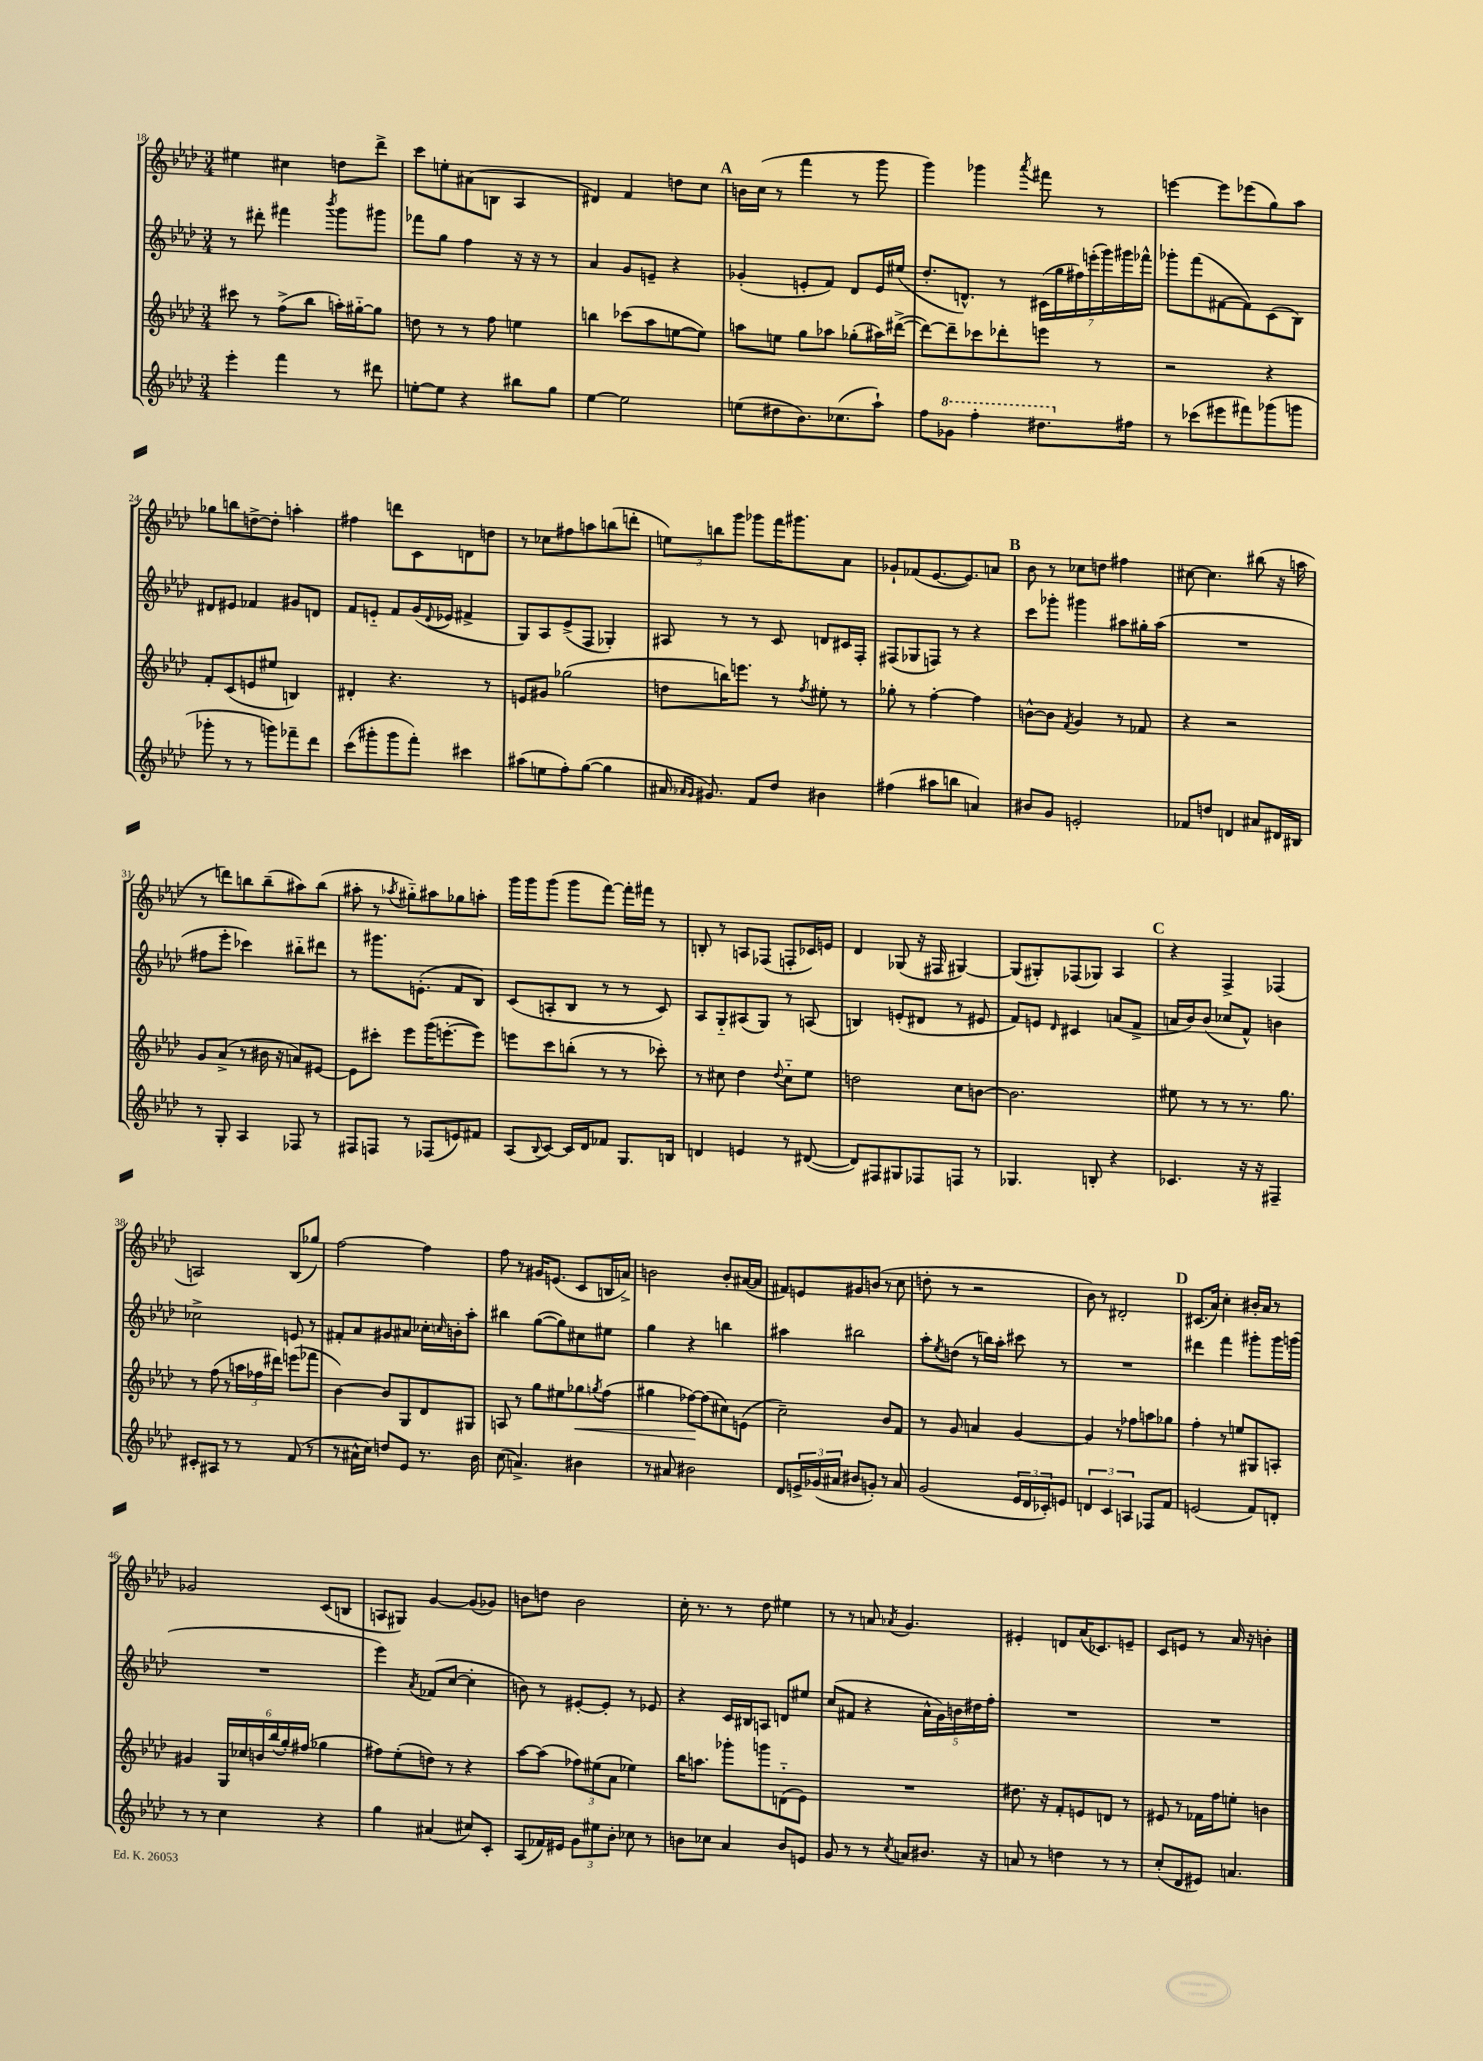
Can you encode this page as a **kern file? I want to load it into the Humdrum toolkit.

**kern	**kern	**dynam	**kern	**kern
*part4	*part3	*part3	*part2	*part1
*staff4	*staff3	*staff3	*staff2	*staff1
*clefG2	*clefG2	*	*clefG2	*clefG2
*k[b-e-a-d-]	*k[b-e-a-d-]	*	*k[b-e-a-d-]	*k[b-e-a-d-]
*M3/4	*M3/4	*	*M3/4	*M3/4
=18	=18	=18	=18	=18
4eee-'\	8ccc#X\	.	8r	4ee#X\
.	8r	.	8ddd#X'\	.
4fff\	(8ff^\L	.	4fff#X\	4cc#X\
.	8bb-\J	.	.	.
.	.	.	8qbbb-/	.
8r	16aan'\LL)	.	8ggg\L	8ddn\L
.	[16gg#X\J	.	.	.
8ddd#X\	8gg#\J]	.	8ggg#X\J	8ddd-^\J
=19	=19	=19	=19	=19
[8een'\L	8ddn\	.	8fff-X\L	8ccc\L
8ee\J]	8r	.	8gg\J	8een'\
4r	8r	.	4ff\	(8a#X\
.	8ff\	.	.	8Bn\J
8bb#X\L	4een\	.	16r	4A-/
.	.	.	16r	.
8gg\J	.	.	8r	.
=20	=20	=20	=20	=20
[4ee-\	4bbn\	.	4a-/	4d#X/)
2ee-\]	(8ccc-X\L	.	8g/L	4f/
.	8aa-\	.	8en~/J	.
.	[8een\	.	4r	8ddn\L
.	8ee\J])	.	.	8cc\J
!!LO:REH:place=s1:t=A
=21	=21	=21	=21	=21
(8een\L	8aan\L	.	(4g-X'/	16bn\LL
.	.	.	.	(16cc\JJ
8dd#X\	8een\J	.	.	8r
8.b-\)	8gg\L	.	8en'/L	4fff\
.	8aa-X\J	.	8f/J)	.
(8.cc-X\	.	.	.	.
.	(8gg-X'\L	.	8d-/L	8r
8aa-`\J)	16aa#X\L)	.	16e/L	8ggg\
.	([16ddd#X^\JJ	.	(16ee#X/JJ	.
=22	=22	=22	=22	=22
8ff\L	8ddd#\L_)	.	8.dd-'/L	4ggg\)
*8va	*	*	*	*
8gg-X\J	8ddd#~\]	.	.	.
.	.	.	8.dn^^/J)	.
4fff'\	8ccc-X\	.	.	4ggg-X\
.	8ddd-X'\	.	8r	.
.	.	.	.	8qaaa-/
8.ddd#X\L	8eeen\J	.	(28c#X\LL	8fff#X\
.	.	.	28gg\	.
.	.	.	28ff#X\)	.
.	.	.	(28eeen'\	.
.	8r	.	.	8r
.	.	.	28ggg\)	.
.	.	.	28ggg#X\	.
*X8va	*	*	*	*
16ff#X\Jk	.	.	.	.
.	.	.	28fff-X^^\JJ	.
=23	=23	=23	=23	=23
8r	2r	.	8ggg-X'\L	[4eeen\
(8ccc-X\L	.	.	(8fff\	.
8eee#X\	.	.	[8f#X\	8eee\L]
8fff#X\)	.	.	8f#\])	(8eee-X\
(8ggg-X\	4r	.	(8c\	8gg\)
8gggn\J	.	.	8B-\J)	8aa-\J
!!LO:LB:g=z
=24	=24	=24	=24	=24
8ggg-X'\	8f'/L	.	8d#X/L	8gg-X\L
8r	(8c/	.	8e#X/J	8bbn\
8r	8en/	.	4f-X/	[8ddn^\
8gggn\L)	8ee#X/J	.	.	8dd'\J]
8fff-X~\	4Bn/)	.	8g#X/L	4aan'\
8ddd-\J	.	.	8dn/J	.
=25	=25	=25	=25	=25
(8ccc\L	4d#X'/	.	8f/L	4ff#X\
8ggg#X'\	.	.	8en/J	.
8ggg#\	4.r	.	8f/L	8dddn\L
8fff'\J)	.	.	(16g/L	8c\
.	.	.	8qqd-/	.
.	.	.	16e-X/JJ	.
4ccc#X\	.	.	4f#X^/	8dn\
.	8r	.	.	8ddn\J
=26	=26	=26	=26	=26
(8aa#X\L	8en/L	.	8G/L)	8r
8een\	8g#X/J	.	8A-/	8cc-X\L
8ff'\)	(2gg-X\	.	(8e-^/	8ff#X\
([8gg\J	.	.	8F/J	8aan\
4gg\]	.	.	4G-X'/)	(8bbn\
.	.	.	.	8dddn'\J
=27	=27	=27	=27	=27
16a#X/	8ddn\L	.	8A#X/	12een\L)
16qqa-X/LL	.	.	.	.
16qqg/JJ	.	.	.	.
8.g#X/)	.	.	.	.
.	.	.	.	12bbn\
.	16bbn\K)	.	8r	.
.	.	.	.	12ggg\J
.	8.eeen\J	.	.	.
8f/L	.	.	8r	8ggg-X\L
8dd-/J	8r	.	8c/	16fff\K
.	.	.	.	8.ggg#X\
.	8qff/	.	.	.
4b#X\	8ee#X'\	.	8dn/L	.
.	8r	.	16c#X/L	8a-\J
.	.	.	16F'/JJ	.
=28	=28	=28	=28	=28
(4ff#X\	8gg-X'\	.	(8F#X/L	8g-X`/L
.	8r	.	8G-X/	(8f-X/
8aa#X\L	[4ff'\	.	8Fn/J)	[8.e-/
8bbn\J	.	.	8r	.
.	.	.	.	8.e-/])
4an/)	4ff\]	.	4r	.
.	.	.	.	8an/J
!!LO:REH:place=s1:t=B
=29	=29	=29	=29	=29
8b#X/L	[8bn^^\L	.	8ccc\L	8b-\
8g/J	8b\J]	.	8ggg-X'\J	8r
.	8qf/	.	.	.
2en'/	4g/	.	4ggg#X\	8cc-X\L
.	.	.	.	8ddn\J
.	8r	.	8aa#X\L	4ff#X\
.	8f-X/	.	16gg#X'\L	.
.	.	.	(16aa#\JJ	.
=30	=30	=30	=30	=30
8f-X/L	4r	.	2.r	[8cc#X\
8ddn/J	.	.	.	4.cc#\]
4dn/	2r	.	.	.
8a#X/L	.	.	.	(8bb#X\
16d#X/L	.	.	.	16r
16B#X/JJ	.	.	.	16aan\
!!LO:LB:g=z
=31	=31	=31	=31	=31
8r	8g/L	.	8ff#X\L	8r
8G'/	(8a-^/J	.	8eee-'\J	8dddn\L)
4A-/	8r	.	4ccc-X\)	8bbn\
.	16b#X\	.	.	(8bb~\
.	16r	.	.	.
8F-X/	8an/L)	.	8bb#X\L	8aa#X\)
8r	[8e#X/J	.	8ddd#X\J	(8bb\J
=32	=32	=32	=32	=32
8F#X/L	8e#\L]	.	8r	8aa#X'\
8Fn/J	8ccc#X'\J	.	8.ggg#X\L	8r
.	.	.	.	8qaa-X/
8r	8eee-\L	.	.	8gg#X\L)
.	.	.	(8.en'\J	.
(8F-X/L	(16ggg\K	.	.	8aa#X\
.	[8.eeen'\	.	.	.
8en/)	.	.	8f/L	8gg-X\
8f#X/J	8eee\J])	.	8B-/J)	8aan'\J
=33	=33	=33	=33	=33
(8A-/L	8eeen\L	.	(8c/L	16ggg\LL
.	.	.	.	16ggg\J
8qqB-/	.	.	.	.
[8c/J)	8ccc\	.	8An'/	(8ggg\J
16c/LL]	(8bbn'\J	.	8B-/J	8ggg\L
16d-/J	.	.	.	.
8f-X/J	8r	.	8r	[8fff\J)
8.G/L	8r	.	8r	16fff'\LL]
.	.	.	.	16fff#X\JJ
.	8ccc-X'\)	.	8c/)	8r
16Bn/Jk	.	.	.	.
=34	=34	=34	=34	=34
4dn/	8r	.	8A-/L	8Bn'/
.	8cc#X\	.	8G/	8r
4en/	4dd-\	.	(8A#X/	8An/L
.	.	.	8G/J)	(8F-X/J
.	8qqdd-/	.	.	.
8r	8cc#\L	.	8r	8Fn'/L
([8d#X/	8ee-\J	.	(8An/	16c-X/L)
.	.	.	.	16en/JJ
=35	=35	=35	=35	=35
8d#/L])	2ddn\	.	4Bn/)	4d-/
8F#X/	.	.	.	.
8G#X/	.	.	(8en'/L	(8G-X/
8F-X/	.	.	8d#X/J	16r
.	.	.	.	16F#X/
8Fn/J	8cc\L	.	8r	[4G#X/)
8r	[8bn\J	.	8e#X/	.
=36	=36	=36	=36	=36
4.G-X/	2.b\]	.	8f/L)	(8G#/L]
.	.	.	8en/J	8G#X'/)
.	.	.	16qqd-/	.
.	.	.	4c#X/	(8F-X/
8Bn'/	.	.	.	8G-X/J)
4r	.	.	(8an/L	4A-/
.	.	.	8f^/J	.
!!LO:REH:place=s1:t=C
=37	=37	=37	=37	=37
4.c-X/	8ee#X\	.	16an/LL	4r
.	.	.	16b-/J)	.
.	8r	.	(8b-/J	.
.	8r	.	8cc-X/L	4F^/
16r	8.r	.	8f^^/J)	.
16r	.	.	.	.
4F#X~/	.	.	4bn\	(4F-X/
.	8.gg\	.	.	.
!!LO:LB:g=z
=38	=38	=38	=38	=38
8c#X'/L	8r	.	2cc-X^\	2An/)
8A#X/J	(8ff\	.	.	.
8r	8r	.	.	.
8r	24aan\LL	.	.	.
.	24ff-X\	.	.	.
.	24ddd#X\JJ)	.	.	.
(8f/	(8eeen\L	.	8en/	(8B-/L
8r	8fff-X\J	.	8r	8gg-X/J)
=39	=39	=39	=39	=39
8r	[4b-\)	.	8f#X'/L	[2ff\
16a#X^^\LL	.	.	8a-/	.
16cc\JJ)	.	.	.	.
8ddn/L	8b-/L]	.	8g#X/	.
8e-/J	8G/	.	8a#X/J	.
8.r	8d-/	.	16cc-X'\LL	4ff\]
.	.	.	16qqccn/	.
.	.	.	16bn'\J	.
.	8G#X/J	.	8aa-'\J	.
16b-\	.	.	.	.
=40	=40	=40	=40	=40
(8cc\	8An/	.	4bb#X\	8ff\
4.an^/)	8r	.	.	8r
.	8gg\L	.	([8gg\L	16g#X/KL
.	.	.	.	(8.en/J
.	8ee#X\	.	8gg\])	.
!	!	!LO:HP:b	!	!
4b#X\	8gg-X\	<	8cc#X\	8c/L
.	8qggn/	.	.	.
.	(8ff\J	.	8ee#X\J	16Bn/L
.	.	.	.	16an^/JJ)
=41	=41	=41	=41	=41
8r	4gg#X\	.	4gg\	2bn\
8a#X/	.	.	.	.
2b#X\	[8ff-X\L)	.	4r	.
.	(8ff-\]	[	.	.
.	8cc#X\)	.	4bbn\	8b'/L
.	(8en\J	.	.	([16a#X/L
.	.	.	.	16a#/JJ]
=42	=42	=42	=42	=42
8d-/L	2cc~\)	.	4aa#X\	8f#X/L)
24en^/L	.	.	.	8en/
(24g-X/	.	.	.	.
24a#X/JJ	.	.	.	.
8b#X/L	.	.	2bb#X\	8g#X/
8gn'/J)	.	.	.	(8bn/J
8r	8b-/L	.	.	8r
8a#/	8f/J	.	.	8cc\
=43	=43	=43	=43	=43
(2g/	8r	.	8aa-'\L	8ddn'\
.	.	.	8qee-/	.
.	8g/	.	(8ddn\J	8r
.	4an/	.	8r	2r
.	.	.	16bbn\LL)	.
.	.	.	16aa-'\JJ	.
24e-/LL	[4g/	.	8ccc#X\	.
24d-/	.	.	.	.
24c-X'/J)	.	.	.	.
8en/J	.	.	8r	.
=44	=44	=44	=44	=44
6dn/	4g/]	.	2.r	8b-\)
.	.	.	.	8r
6c/	.	.	.	.
.	8r	.	.	2d#X'/
6An/	.	.	.	.
.	8ff-X\L	.	.	.
8F-X/L	8aan\	.	.	.
8f/J	8gg-X\J	.	.	.
!!LO:REH:place=s1:t=D
=45	=45	=45	=45	=45
(2en/	4ff'\	.	4ddd#X\	(8.c#X/L
.	.	.	.	16a-/Jk)
.	8r	.	4fff\	4cc'\
.	8een/L	.	.	.
8f/L)	8G#X/	.	8ggg#X'\L	16b#X'/LL
.	.	.	.	16a-/JJ
8dn'/J	8An'/J	.	16ggg#\L	8r
.	.	.	(16gggn\JJ	.
!!LO:LB:g=z
=46	=46	=46	=46	=46
8r	4g#X/	.	2.r	2g-X/
8r	.	.	.	.
4cc\	24G/LL	.	.	.
.	24cc-X/	.	.	.
.	24bn/	.	.	.
.	(24bb-/	.	.	.
.	24gg'/)	.	.	.
.	(24ff#X/JJ	.	.	.
4r	4gg-X\	.	.	(8c/L
.	.	.	.	8Bn/J
=47	=47	=47	=47	=47
4gg\	8ff#X\L)	.	4eee-\)	8An/L
.	(8ee-'\	.	.	8G#X/J)
.	.	.	8qa-/	.
(4a#X/	8ddn\J)	.	(8f-X/L	[4g/
.	8r	.	[8cc/J	.
8cc#X/L)	4r	.	4cc'\]	(8g/L]
8c'/J	.	.	.	8g-X/J)
=48	=48	=48	=48	=48
(8A-/L	[8aa-\L	.	8bn\)	8bn\L
16f-X/L)	(8aa-\J]	.	8r	8ddn\J
16e#X/JJ	.	.	.	.
12g\L	12ff-X\L)	.	[8e#X'/L	2b\
12ee#X\	(12ee#X\	.	.	.
.	.	.	8e#'/J]	.
12b-'\J	12a-\J	.	.	.
8cc-X\	4ee-X\)	.	8r	.
8r	.	.	8e-X/	.
=49	=49	=49	=49	=49
8bn\L	16bb-\KL	.	4r	16cc'\
.	8.aan\J	.	.	8.r
8cc-X\J	.	.	.	.
4a-/	8ggg-X'\L	.	16c/LL	8r
.	.	.	16B#X/J	.
.	8gggn\	.	8An/J	8dd-\
8b/L	(8dn\	.	8dn/L	4ee#X\
8en/J	8e-\J)	.	8ee#X/J	.
=50	=50	=50	=50	=50
8g/	2.r	.	(8cc/L	8r
8r	.	.	8f#X/J	8r
8r	.	.	4r	8an/
8qcc/	.	.	.	8qa-X/
8an/L	.	.	.	4.g/
8.b#X/J	.	.	20a-^^\LL	.
.	.	.	20g\)	.
.	.	.	20bn\	.
.	.	.	20dd#X\	.
16r	.	.	.	.
.	.	.	20ff'\JJ	.
=51	=51	=51	=51	=51
8an/	8.dd#X\	.	2.r	4e#X'/
8r	.	.	.	.
.	16r	.	.	.
4ddn\	8f'/L	.	.	8dn/L
.	8en/	.	.	(16a-/K
.	.	.	.	8.c-X/)
8r	8dn/J	.	.	.
8r	8r	.	.	8en~/J
=52	=52	=52	=52	=52
(8cc'/L	8e#X/	.	2.r	8c/L
8d-/	8r	.	.	8en/J
8e#X/J)	16f-X\LL	.	.	8r
.	16ff\J	.	.	.
4.an/	8een'\J	.	.	16a-/
.	.	.	.	16r
.	4bn\	.	.	4bn'\
==	==	==	==	==
*-	*-	*-	*-	*-
